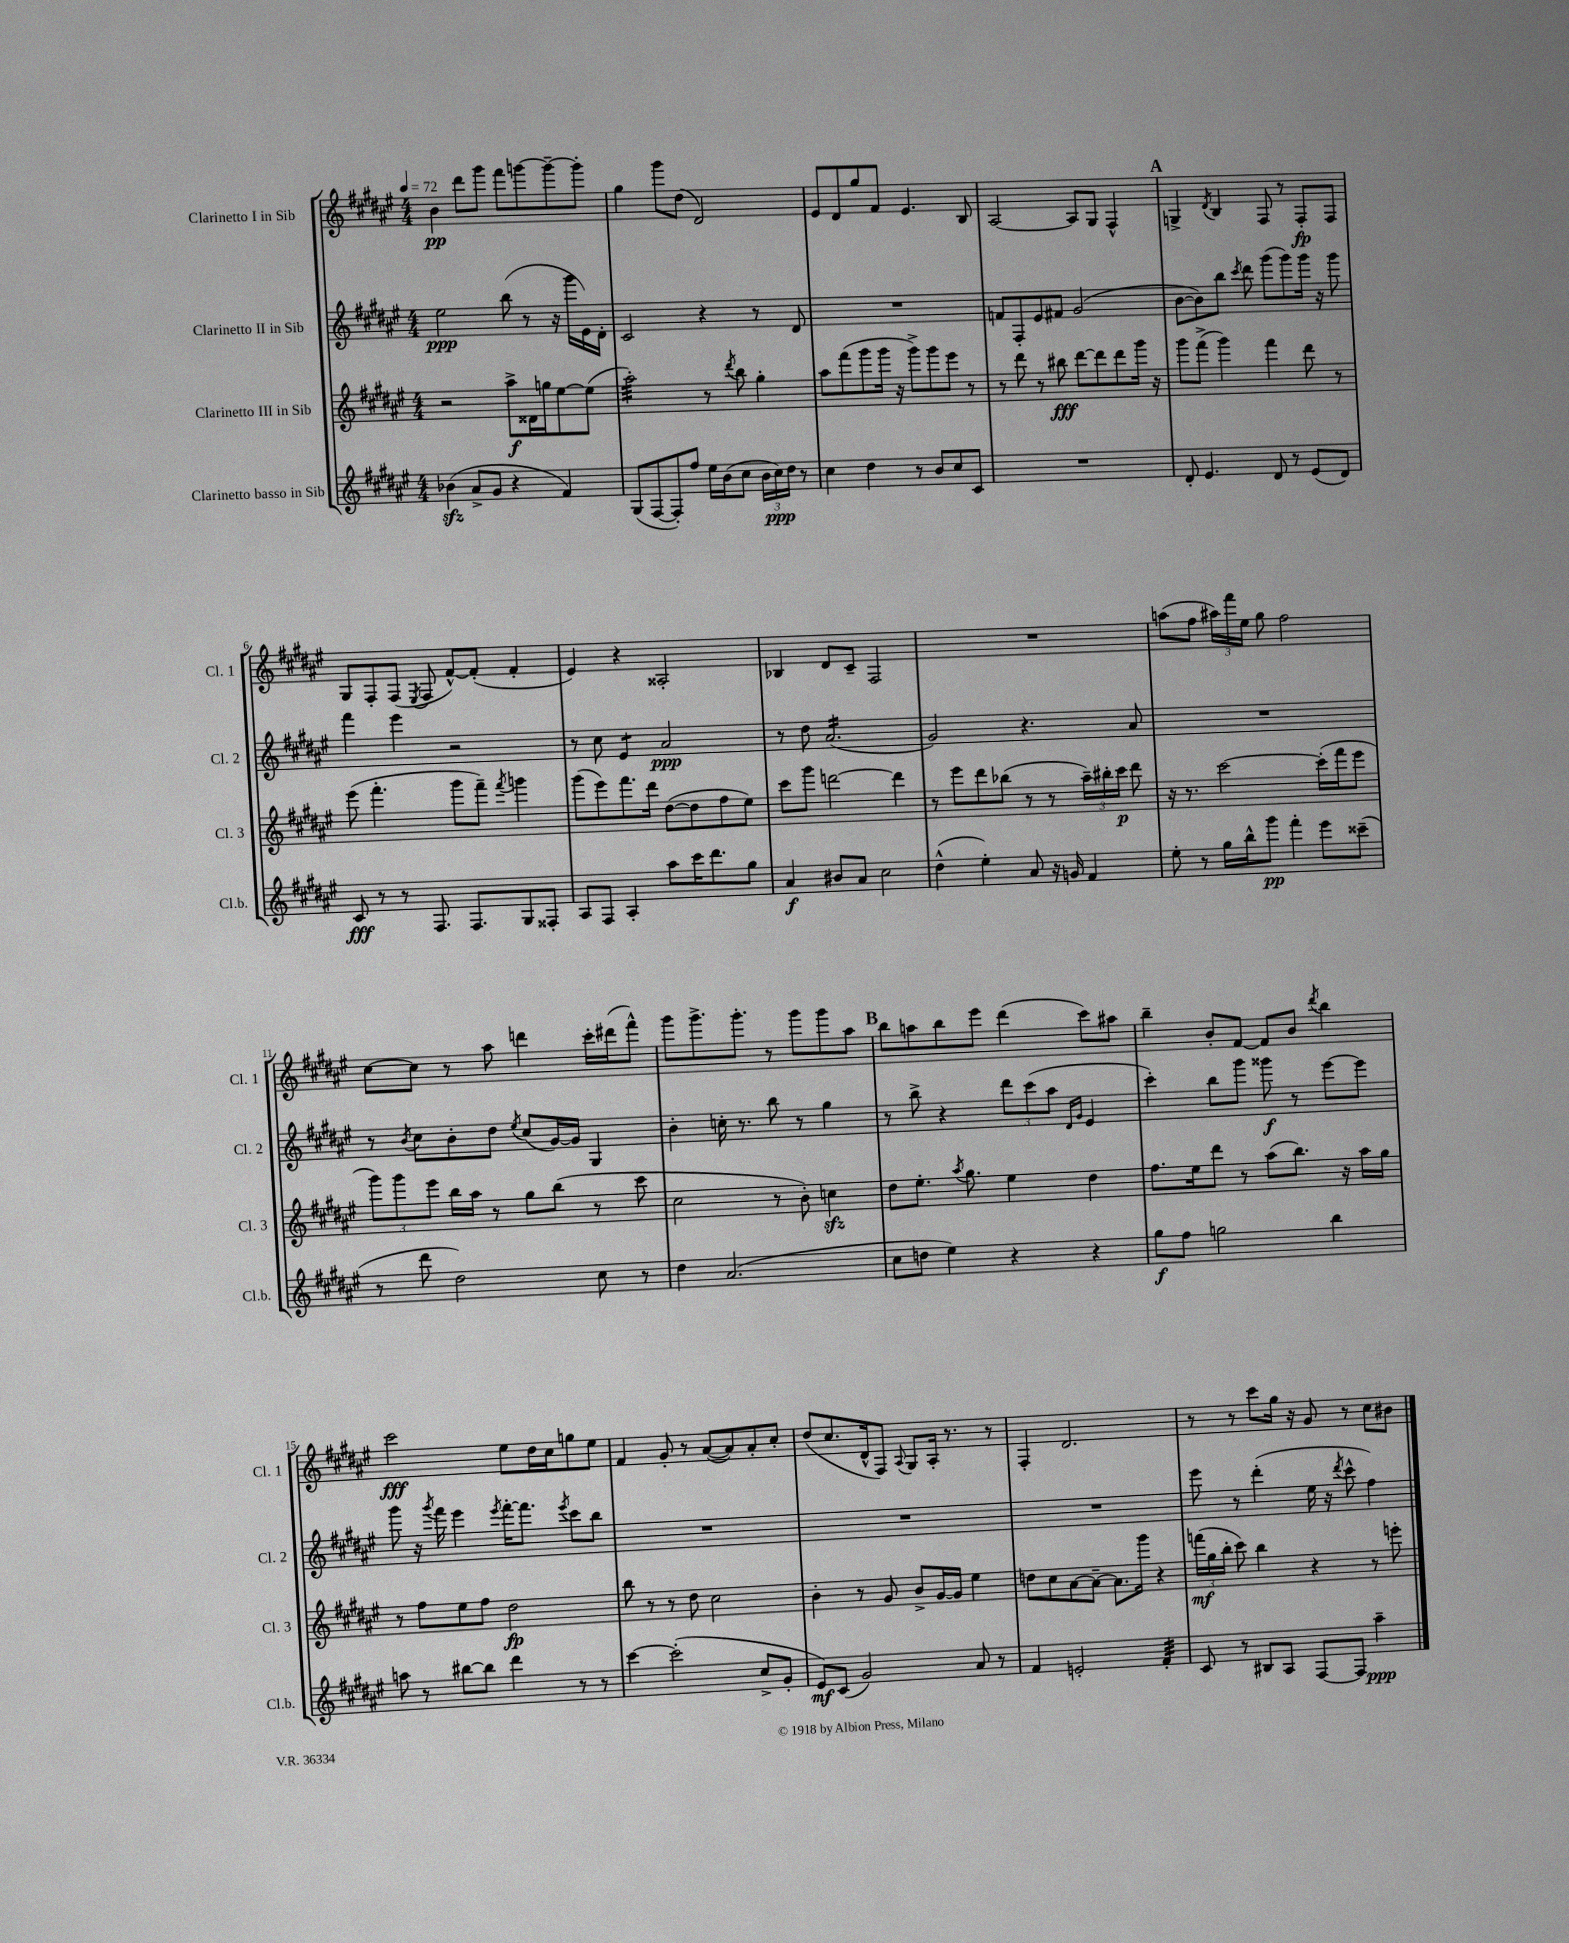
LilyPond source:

<<
\new StaffGroup <<
\new Staff = "s0" \with { instrumentName = "Clarinetto I in Sib" shortInstrumentName = "Cl. 1" } {
    \clef treble \key fis \major \numericTimeSignature \time 4/4 \tempo 4 = 72
    \autoBeamOff b'4\pp dis'''8[ gis'''8] fis'''8[ g'''8~ g'''8~-- g'''8]-. |
    gis''4 gis'''8[ dis''8]( dis'2) |
    eis'8[ dis'8 gis''8 fis'8] eis'4. b8 |
    ais2~ ais8[ gis8] fis4-^ |
    \mark \markup { \bold "A" } g4-> \acciaccatura { dis'8 } b4 fis8 r8 fis8[-.\fp fis8] |
    gis8[ fis8-. fis8]( \acciaccatura { eis8 } fis8 fis'8[~-^) fis'8]-.( fis'4-. |
    eis'4) r4 aisis2-. |
    bes4 dis'8[ cis'8]-- fis2 |
    R1 |
    a''8[( fis''8] \tuplet 3/2 { ais''16[) fis'''16 eis''16] } gis''8 fis''2 |
    cis''8[~ cis''8] r8 ais''8 d'''4 cis'''16[-. dis'''16( fis'''8]-^) |
    gis'''8[ gis'''8.-> gis'''8.]-. r8 gis'''8[ gis'''8 ais''8] |
    \mark \markup { \bold "B" } b''8[ a''8 b''8 eis'''8] dis'''4( cis'''8[) ais''8] |
    b''4-- b'8[-. fis'8]~ fis'8[ b'8] \acciaccatura { dis'''8 } b''4 |
    cis'''2\fff eis''8[ dis''16 cis''16 g''8 eis''8] |
    fis'4 gis'8-. r8 ais'8[~( ais'8) ais'8-. cis''8]-. |
    dis''8[( cis''8. dis'16-^ fis8]) \appoggiatura { ais8 } gis8[ ais16]-. r8. r8 |
    fis4-. dis'2. |
    r8 r8 cis'''8[ gis''16] r16 gis'8 r8 cis''8[ bis'8] \bar "|." |
}
\new Staff = "s1" \with { instrumentName = "Clarinetto II in Sib" shortInstrumentName = "Cl. 2" } {
    \clef treble \key fis \major \numericTimeSignature \time 4/4
    \autoBeamOff eis''2\ppp b''8( r8 r16 gis'''16[ eis'16) dis'16]-. |
    cis'2 r4 r8 dis'8 |
    R1 |
    f'8[ fis8-. eis'8 fis'8] gis'2( |
    \mark \markup { \bold "A" } b'8[~ b'8) b''8] \acciaccatura { cis'''8 } dis'''8 gis'''8[( gis'''8) gis'''16] r16 gis'''8 |
    fis'''4 eis'''4 r2 |
    r8 cis''8 eis'4:8 ais'2\ppp |
    r8 dis''8 ais'2.:16( |
    gis'2) r4. ais'8 |
    R1 |
    r8 \acciaccatura { b'8 } cis''8[ b'8-. dis''8] \acciaccatura { eis''8 } cis''8[( gis'16~) gis'16] gis4 |
    b'4-. c''16-. r8. b''8 r8 gis''4 |
    \mark \markup { \bold "B" } r8 b''8-> r4 \tuplet 3/2 { dis'''8[ cis'''8( ais''8] } \grace { dis'16[ gis'16] } eis'4 |
    cis'''4-.) b''8[ gis'''8] gisis'''8\f r8 eis'''8[~ eis'''8] |
    gis'''8 r16 \acciaccatura { gis'''8 } fis'''16 eis'''4 \acciaccatura { eis'''8 } fis'''16[~-. fis'''8.] \acciaccatura { eis'''8 } cis'''8[ b''8] |
    R1 |
    R1 |
    R1 |
    eis'''8 r8 dis'''4-.( eis''16 r16 \acciaccatura { dis'''8 } cis'''8-^ fis''4) \bar "|." |
}
\new Staff = "s2" \with { instrumentName = "Clarinetto III in Sib" shortInstrumentName = "Cl. 3" } {
    \clef treble \key fis \major \numericTimeSignature \time 4/4
    \autoBeamOff r2 ais''8[->\f disis'16 g''16 eis''8~ eis''8]( |
    ais''2:32-.) r8 \acciaccatura { dis'''8 } b''8 gis''4-. |
    ais''8[ fis'''8( gis'''8 gis'''16] r16 gis'''8[->) gis'''8 eis'''8] r8 |
    r8 dis'''8 r8 bis''8\fff dis'''8[~ dis'''8 dis'''8 gis'''16] r16 |
    \mark \markup { \bold "A" } gis'''8[ fis'''8]->( gis'''4) fis'''4 dis'''8 r8 |
    eis'''8( fis'''4.-. gis'''8[ fis'''8]--) \acciaccatura { fis'''8 } g'''4 |
    gis'''8[( eis'''8) fis'''8. dis'''16] dis''8[~( dis''8 fis''8 eis''8]) |
    cis'''8[ gis'''8] d'''2~ d'''4 |
    r8 eis'''8[ dis'''8 bes''8]( r8 r8 \tuplet 3/2 { ais''16[--) bis''16-. cis'''16]\p } dis'''8 |
    r16 r8. cis'''2~ cis'''16[-.( fis'''16 eis'''8] |
    \tuplet 3/2 { gis'''8[) gis'''8 eis'''8] } b''16[ ais''16] r8 gis''8[ b''8]( r8 cis'''8 |
    cis''2 r8 b'8-.) c''4\sfz |
    \mark \markup { \bold "B" } dis''8[ eis''8.]-. \acciaccatura { ais''8 } gis''8. eis''4 dis''4 |
    fis''8.[ eis''16 dis'''8] r8 ais''8[( b''8.]) r16 ais''16[ gis''16] |
    r8 fis''8[ eis''8 fis''8] dis''2\fp |
    b''8 r8 r8 dis''8 cis''2 |
    b'4-. r8 gis'8 b'8[-> gis'16~ gis'16] eis''4 |
    d''8[ cis''8 ais'8~ ais'8]~-- ais'8.[ gis'''16] r4 |
    \tuplet 3/2 { f'''16[\mf( gis''16 b''16]-. } cis'''8) b''4 r4 r8 e'''8-. \bar "|." |
}
\new Staff = "s3" \with { instrumentName = "Clarinetto basso in Sib" shortInstrumentName = "Cl.b." } {
    \clef treble \key fis \major \numericTimeSignature \time 4/4
    \autoBeamOff bes'4\sfz( ais'8[-> gis'8] r4 fis'4) |
    gis8[( fis8~ fis8-.) fis''8] eis''16[ b'16( cis''8] \tuplet 3/2 { b'16[ cis''16\ppp) dis''16] } r8 |
    cis''4 dis''4 r8 b'8[ cis''8 cis'8] |
    R1 |
    \mark \markup { \bold "A" } dis'8-. eis'4. dis'8 r8 eis'8[( dis'8]) |
    cis'8\fff r8 r8 fis8. fis8.[ gis8 fisis8]-. |
    ais8[ fis8] ais4-. ais''8[ cis'''16 dis'''8. gis''8] |
    ais'4\f bis'8[ ais'8] cis''2 |
    dis''4-^( eis''4-.) ais'8 r16 g'16 fis'4 |
    eis''8-. r8 gis''16[ b''16-^ gis'''8]\pp fis'''4-. eis'''8[ cisis'''8]--( |
    r8 dis'''8 dis''2) cis''8 r8 |
    dis''4 ais'2.( |
    \mark \markup { \bold "B" } cis''8[ d''8] eis''4) r4 r4 |
    gis''8[\f fis''8] g''2 b''4 |
    a''8 r8 bis''8[~ bis''8] dis'''4 r8 r8 |
    cis'''4~ cis'''2-.( cis''8[-> gis'8]-. |
    eis'8[\mf) cis'8]( gis'2) ais'8 r8 |
    fis'4 e'2-. fis'4:32-. |
    cis'8 r8 bis8[ ais8] fis8[~ fis8] ais''4--\ppp \bar "|." |
}
>>
>>
